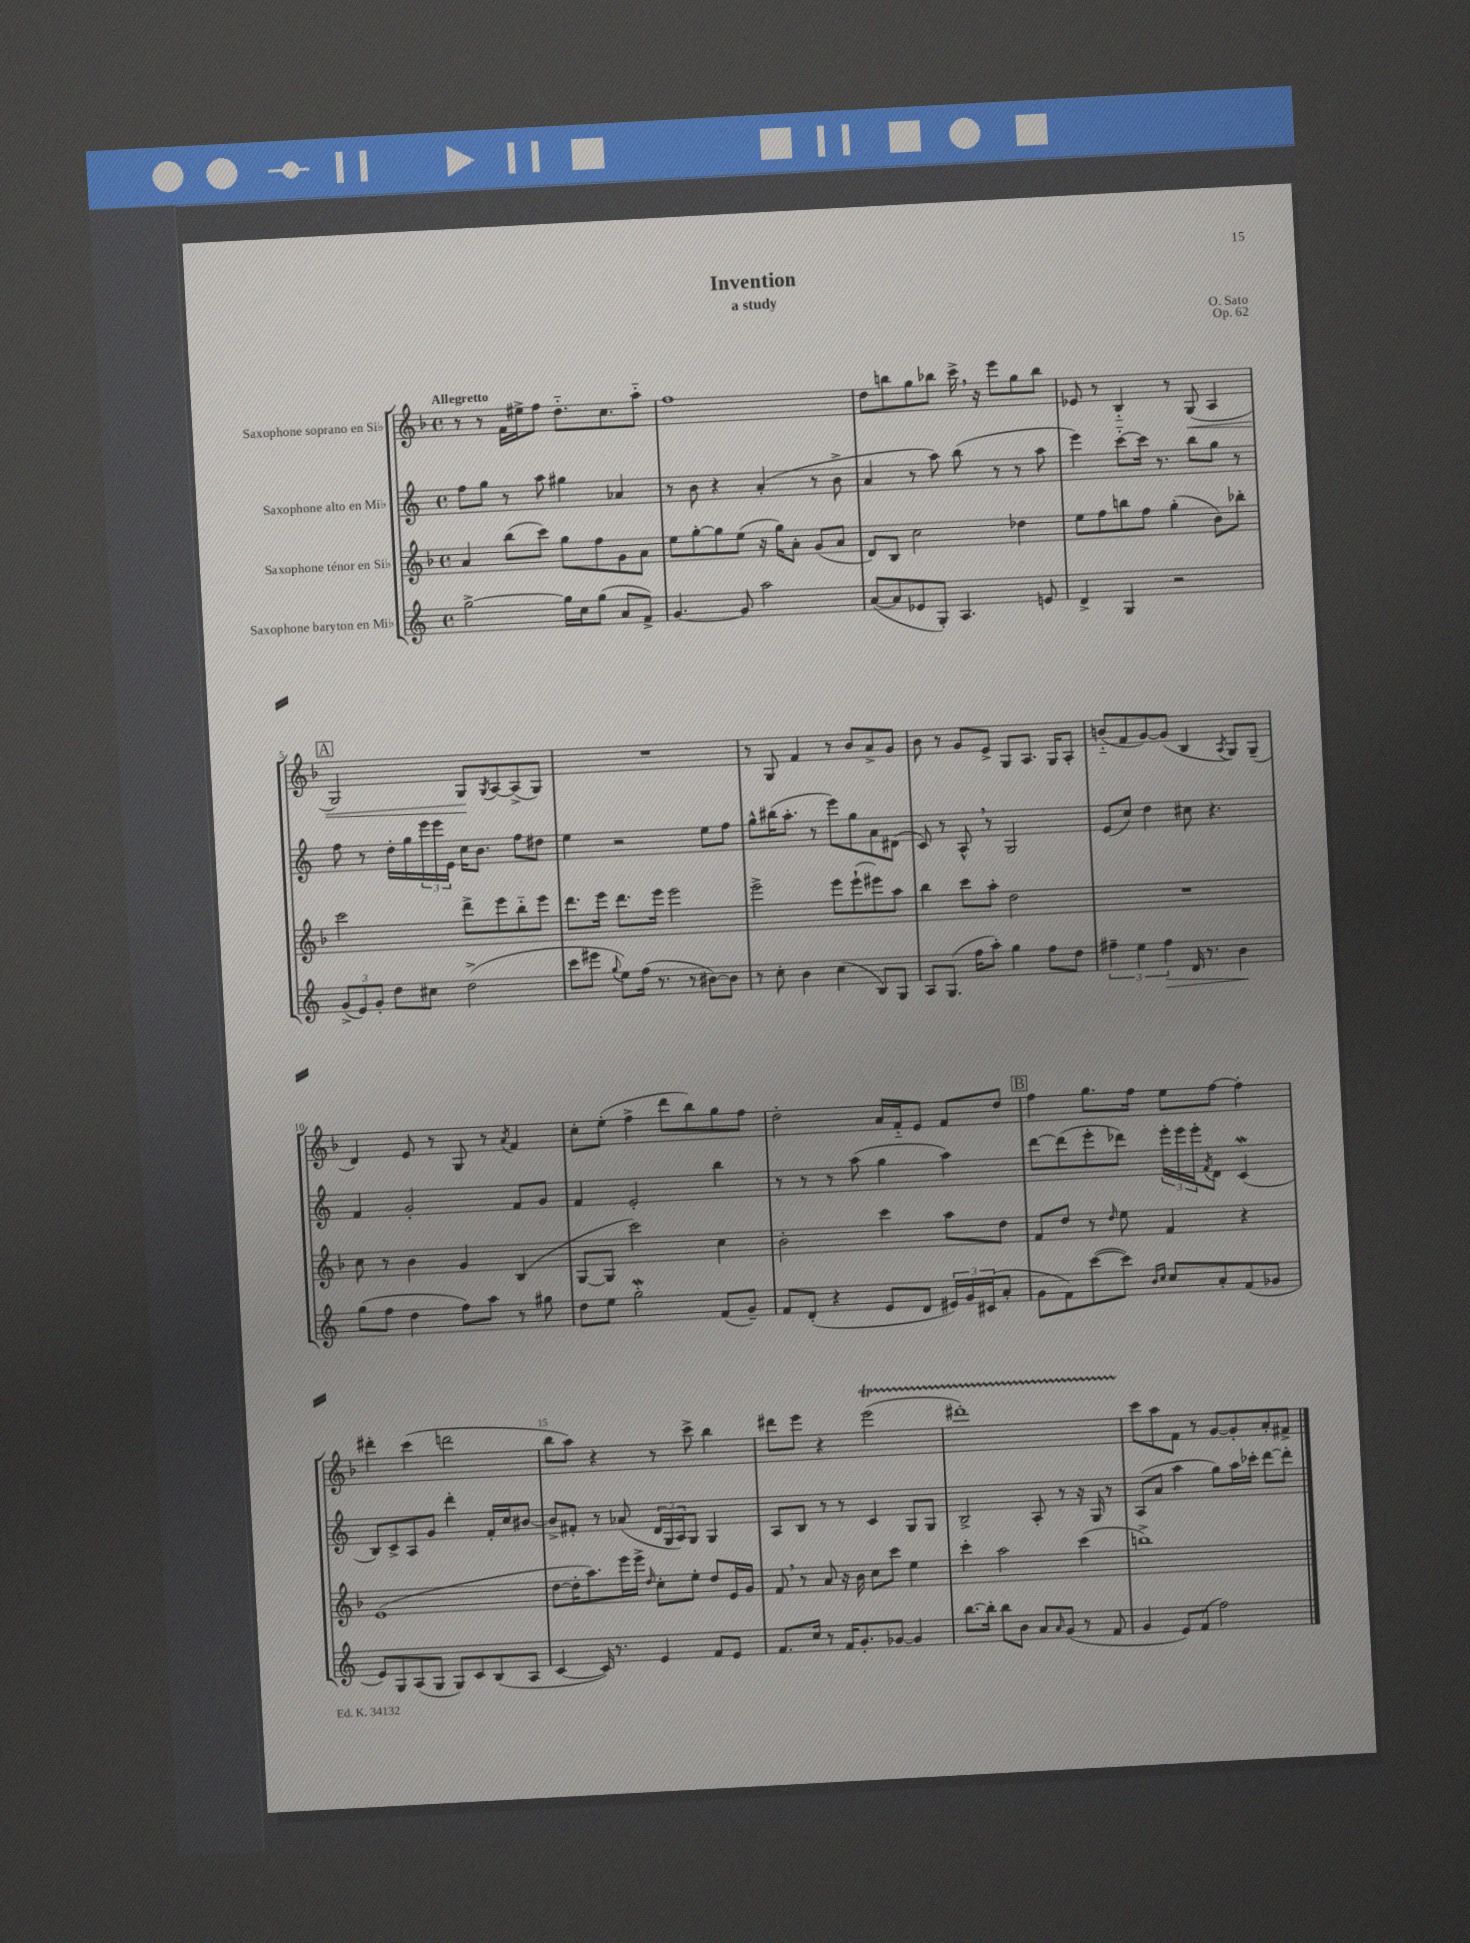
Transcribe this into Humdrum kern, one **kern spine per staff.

**kern	**kern	**kern	**kern
*staff4	*staff3	*staff2	*staff1
*clefG2	*clefG2	*clefG2	*clefG2
*k[]	*k[b-]	*k[]	*k[b-]
*M4/4	*M4/4	*M4/4	*M4/4
*met(c)	*met(c)	*met(c)	*met(c)
[2gg^\	4a/	8ff\L	8r
.	.	8gg\J	8r
.	(8bb-\L	8r	16f\LL
.	.	.	16ee#^\J
.	8ccc\J)	8aa\	8ff\J
16gg\]LL	8gg\L	4gg#\	8.dd'~\L
16cc\J	.	.	.
(8gg\J	8ff\	.	.
.	.	.	8.cc\
8a/L	8g\	4a-/	.
8f^/J)	8a\J	.	8aa'~\J
=	=	=	=
[4.g/	8ee\L	8r	1ff
.	[8gg'\	8b\	.
.	8gg\]	4r	.
8g/]	(8ee\J	.	.
2aa\	16r	(4a'/	.
.	16gg\LK)	.	.
.	8a'\J	.	.
.	(8g/L	8r	.
.	8a/J	8b^\	.
=	=	=	=
([8a/L	8d/L)	4a/	8dd\L
8a/]	8B-/J	.	8bb\
8e-/	2cc\	8r	8gg\
8G'/J)	.	8aa\)	8bb-\J
4.A/	.	(8bb\	16ccc^\
.	.	.	16r
.	.	8r	8eee\L
.	4dd-\	8r	8gg\
8e/	.	8aa\	8bb-\J
=	=	=	=
4d^/	8ee\L	4eee\)	8e-/
.	8ff\	.	8r
4G/	8bb\	[8ccc'~\L	4B-'~/
.	8ff\J	16ccc\]Jk	.
.	.	8.r	.
2r	(4gg'\	.	8r
.	.	8bb\L	(8G/
.	8b-\L)	8gg\J	4A/
.	8bb-'\J	8r	.
=	=	=	=
(12g^/L	2ccc\	8ff\	2G/)
12e/)	.	.	.
.	.	8r	.
12g'/J	.	.	.
8dd\L	.	16dd'\LL	.
.	.	16gg\	.
8cc#\J	.	24eee\	.
.	.	24eee\	.
.	.	24e\JJ	.
(2dd^\	8ddd^\L	16cc\LK	8G/L
.	.	8.b\J	.
.	.	.	8qG/
.	8eee\	.	[8A/
.	8bb-'~\	8ff\L	(8A^/]
.	8eee\J	8dd#\J	8G/J)
=	=	=	=
8ccc\L	8.ddd\L	4ee\	1r
8eee#\J	.	.	.
.	16eee\Jk	.	.
8qqgg/	.	.	.
8ee\L)	8.ddd\L	2r	.
(16ff\Jk	.	.	.
8.r	16eee\Jk	.	.
.	2eee\	.	.
8r	.	.	.
[8b#\L)	.	8ee\L	.
8b#\]J	.	8ff\J	.
=	=	=	=
8r	2eee^\	8gg^^\L	8r
8cc'\	.	(16bb#\K	8G/
.	.	8.aa'\J	.
4b\	.	.	4f/
.	.	8r	.
(4cc\	8eee\L	8eee\L)	8r
.	(8eee`\	8gg\	8b-/L
8B/L)	8eee#\)	8a\	8a^/
8G/J	8aa\J	(8d#\J	8g/J
=	=	=	=
8A/L	4bb-\	8c/)	8b-\
(8.G/J	.	8r	8r
.	8ccc\L	8A^^/	8g/L
16ff\LK	.	.	.
8aa'\J)	8aa'\J	8r	8e^/J
4gg\	2dd\	2G/	8G/L
.	.	.	8.A/J
8ff\L	.	.	.
.	.	.	16G/LK
8dd\J	.	.	8A'/J
=	=	=	=
6ff#~\	1r	(8e/L	(8b'~/L
.	.	8cc/J)	8f/
6ee\	.	.	.
.	.	4dd\	[8g/)
6ff#\	.	.	.
.	.	.	(8g/]J
16d/	.	8cc#\	4B-/
8.r	.	.	.
.	.	4.r	.
.	.	.	8qA/
4b\	.	.	8G/L)
.	.	.	(8G~/J
=	=	=	=
(8gg\L	8cc\	4f/	4d/)
8ff\J	8r	.	.
4dd\	4b-\	2g'/	8e/
.	.	.	8r
8ff\L)	4g/	.	8G/
8aa\J	.	.	8r
.	.	.	8qa/
8r	(4B-/	8f/L	4f/
8gg#\	.	8g/J	.
=	=	=	=
8dd\L	[8G/L	4f/	8cc'\L
8ee\J	8G/]J	.	(8ee'\J
2gg'\	2ccc\)	2e'/	4ff^\
.	.	.	8ddd\L
.	.	.	8bb-\)
(8f/L	4cc\	4bb\	8gg\
8g~/J)	.	.	8ff\J
=	=	=	=
8f/L	2b-'\	8r	2dd'\
(8d'/J	.	8r	.
4r	.	8r	.
.	.	(8aa\	.
8e/L	4ccc\	4gg\	16a/LL
.	.	.	16f'~/J
8d/J	.	.	8e/J
24e#/LL)	8aa\L	4aa\)	8f/L
24g/	.	.	.
(24c#/J	.	.	.
8a'/J	8dd\J	.	8dd/J
=	=	=	=
8g\L	8f/L	[8ddd\L	4ff\
8f\)	8dd/J	(8ddd\]	.
([8ccc\	8r	8eee'\	8.gg\L
.	16qqdd/	.	.
8ccc\]J)	8ee\	8ddd-\J)	.
.	.	.	16ff\Jk
16qqb/LL	.	.	.
16qqcc/JJ	.	.	.
8cc/L	4f/	24eee'\LL	8ee\L
.	.	24eee\	.
.	.	24eee'\J	.
.	.	8qf/	.
8a'/	.	8d\J	[8ff\J
(8f/	4r	(4c/	4ff'\]
8g-/J	.	.	.
=	=	=	=
8e/L)	(1e	8B/L)	4ddd#'\
8G/	.	8c^/	.
(8A/	.	8A/	(4ccc\
8G/J	.	8g/J	.
8G/L)	.	4ddd'\	2ddd\
8c/	.	.	.
(8B/	.	16f'/LL	.
.	.	16cc/J	.
8A/J	.	[8b#/J	.
=	=	=	=
[4c/	[8dd\L	8b#^/]L	8bb-\L
.	16dd'\]K	8f#'/J	8aa\J)
.	8.aa\)	.	.
16c/])	.	8r	4r
8.r	.	.	.
.	16eee\L	(8a-/	.
.	16eee^\JJ	.	.
.	16qqdd/	.	.
4e/	8cc'\L	24d/LL	8r
.	.	24G/	.
.	.	24A/J)	.
.	8ee'\J	8G/J	8ccc^\
8f/L	8dd/L	4G/	4bb-\
8e/J	16e/L	.	.
.	16g/JJ	.	.
=	=	=	=
8.f/L	8f/	8A/L	8ddd#\L
.	8r	8B/J	8eee\J
16cc/Jk	.	.	.
8r	8a/	8r	4r
16f/LK	16r	8r	.
8.g'/	16b-\	.	.
.	8cc\L	4c/	(2eee\
[8g-/J	8ccc\J	.	.
4g-/]	4ee\	8G/L	.
.	.	8G/J	.
=	=	=	=
[8.bb\L	4ccc'\	2B^/	1ddd#')
16bb'\]Jk	.	.	.
8bb\L	2aa\	.	.
8b\J	.	.	.
8a/L	.	8A'/	.
16qqa/	.	.	.
(8g/J	.	8r	.
8r	(4ccc\	16r	.
.	.	16G/	.
8f/	.	8r	.
=	=	=	=
4g/	1bb^)	(8A/L	8ccc\L
.	.	8a/J	8aa\
8e/L)	.	4aa\	8f\J
(8f/J	.	.	8r
2ff\)	.	8gg\L)	[8g/L
.	.	16aa\L	8g'/]
.	.	16ccc-'\JJ	.
.	.	[8ddd\L	8a'/
.	.	8ddd'\]J	8f#^/J
==	==	==	==
*-	*-	*-	*-
